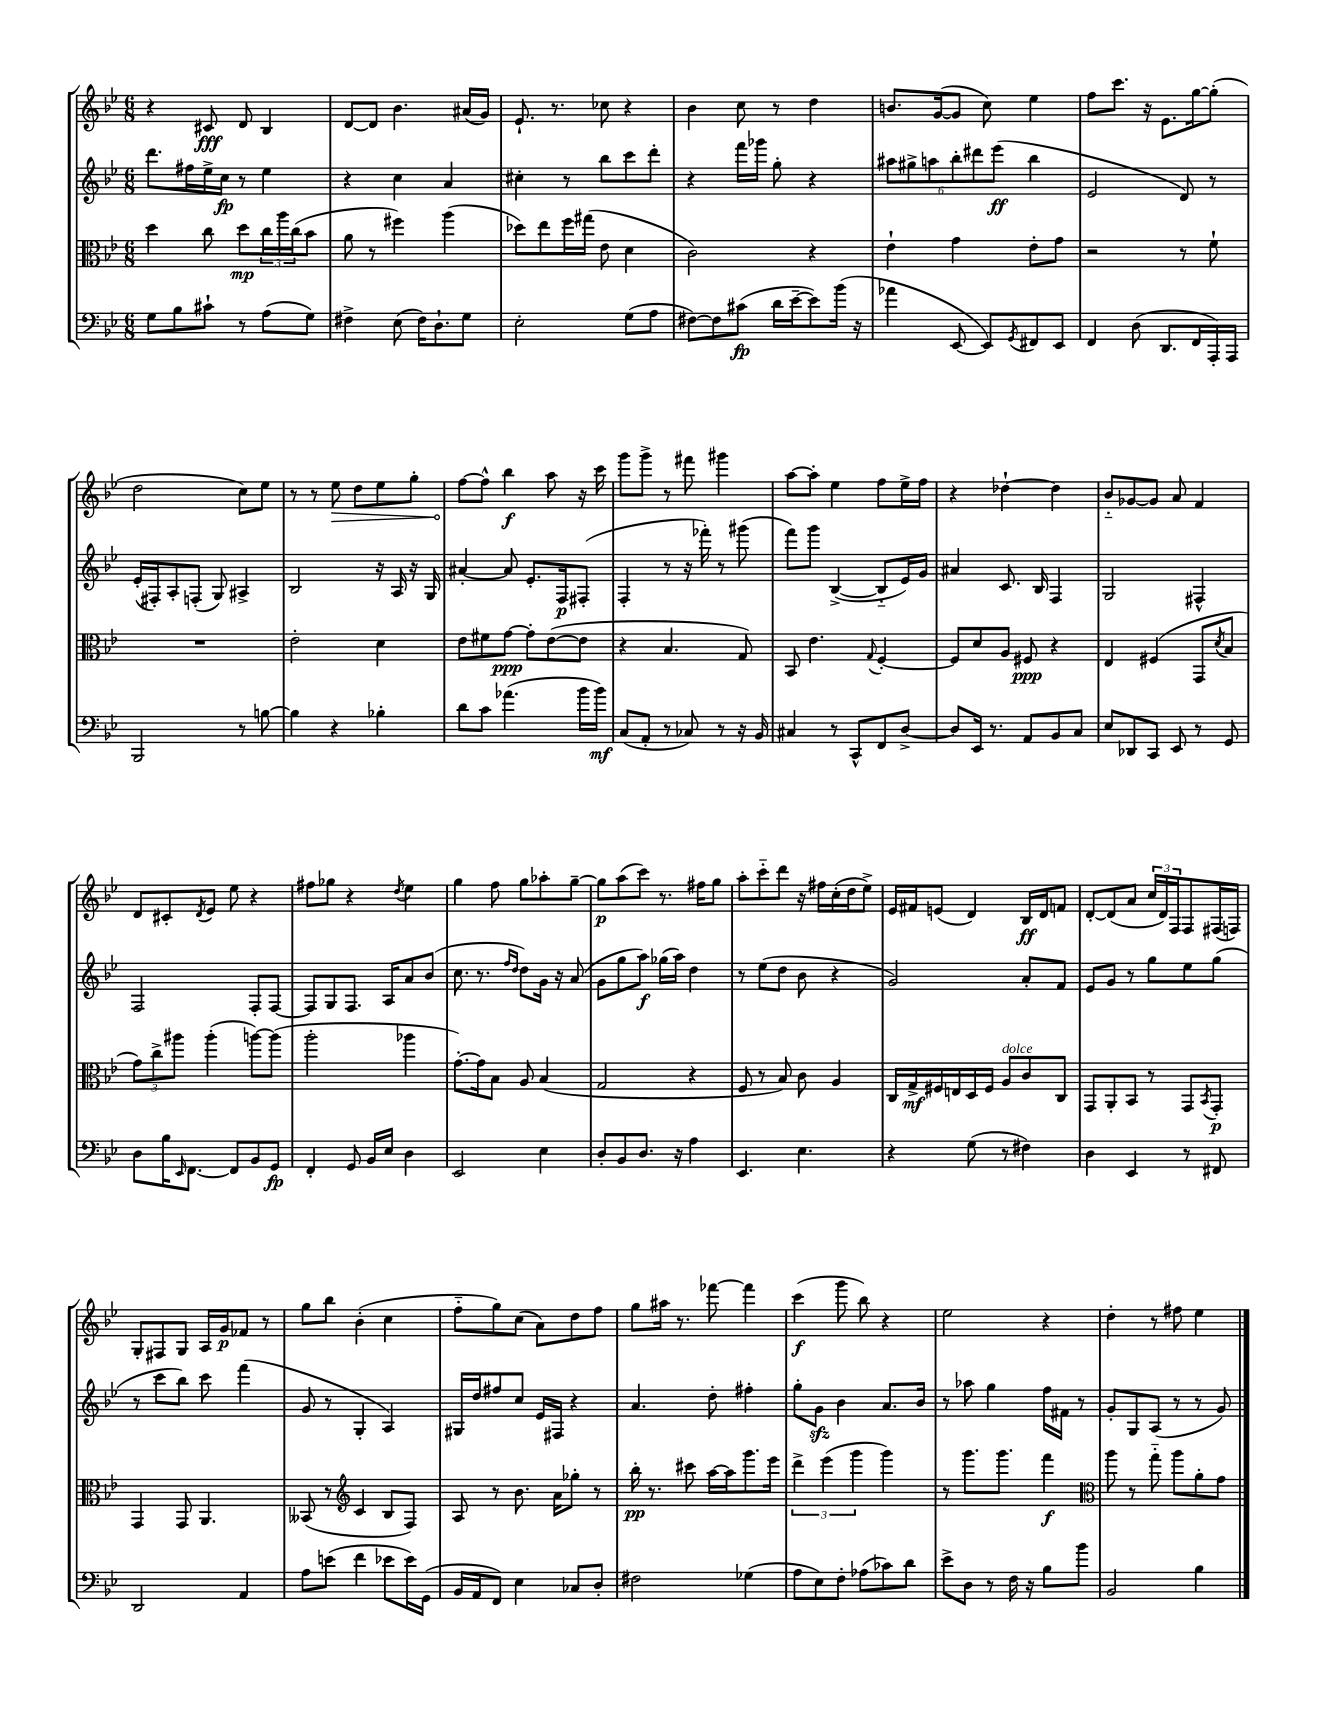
<<
\new StaffGroup <<
\new Staff = "s0" {
    \clef treble \key bes \major \numericTimeSignature \time 6/8
    r4 cis'8\fff d'8 bes4 |
    d'8~ d'8 bes'4. ais'16( g'16) |
    ees'8.-! r8. ces''8 r4 |
    bes'4 c''8 r8 d''4 |
    b'8. g'16~( g'8 c''8) ees''4 |
    f''8 c'''8. r16 ees'8. g''16~ g''8-.( |
    d''2 c''8) ees''8 |
    r8 r8 \once \override Hairpin.circled-tip = ##t ees''8\> d''8 ees''8 g''8-. |
    f''8~\! f''8-^ bes''4\f a''8 r16 c'''16 |
    g'''8 g'''8-> r8 fis'''8 gis'''4 |
    a''8~ a''8-. ees''4 f''8 ees''16-> f''16 |
    r4 des''4~-! des''4 |
    bes'8-_ ges'8~ ges'8 a'8 f'4 |
    d'8 cis'8-. \acciaccatura { d'8 } ees'8 ees''8 r4 |
    fis''8 ges''8 r4 \acciaccatura { d''8 } ees''4 |
    g''4 f''8 g''8 aes''8-. g''8~-- |
    g''8\p a''8( c'''8) r8. fis''16 g''8 |
    a''8-. c'''8-_ d'''8 r16 fis''16 c''16-.( d''16 ees''8->) |
    ees'16 fis'16 e'8( d'4) bes16\ff d'16 f'8 |
    d'8~-. d'8( a'8 \tuplet 3/2 { c''16 d'16) f16 } f8 fis16( f16) |
    g8-. fis8 g8 a16 g'16\p fes'8 r8 |
    g''8 bes''8 bes'4-.( c''4 |
    f''8-_ g''8) c''8( a'8) d''8 f''8 |
    g''8 ais''16 r8. fes'''8~ fes'''4 |
    c'''4\f( g'''8 bes''8) r4 |
    ees''2 r4 |
    d''4-. r8 fis''8 ees''4 \bar "|." |
}
\new Staff = "s1" {
    \clef treble \key bes \major \numericTimeSignature \time 6/8
    d'''8. fis''16 ees''16-> c''16\fp r8 ees''4 |
    r4 c''4 a'4 |
    cis''4-. r8 bes''8 c'''8 d'''8-. |
    r4 f'''16 ges'''16 g''8-. r4 |
    \tuplet 6/4 { ais''8 gis''8-> a''8 bes''8-. dis'''8 ees'''8\ff( } bes''4 |
    ees'2 d'8) r8 |
    ees'16-.( fis16-.) a8-. f8-.( g8) ais4-> |
    bes2 r16 a16 r16 g16 |
    ais'4~-. ais'8 ees'8.-. f16\p fis8-.( |
    f4-. r8 r16 fes'''16-.) r8 gis'''8( |
    f'''8) g'''8 bes4~->( bes8-_ ees'16) g'16 |
    ais'4 c'8. bes16 f4 |
    g2 fis4-^ |
    f2 f8-. f8~ |
    f8 g8 f8. a16 a'8 bes'8( |
    c''8. r8. \grace { f''16 d''16 } d''8) g'16 r16 a'8( |
    g'8 g''8 a''8\f) ges''16( a''16) d''4 |
    r8 ees''8( d''8 bes'8 r4 |
    g'2) a'8-. f'8 |
    ees'8 g'8 r8 g''8 ees''8 g''8( |
    r8 c'''8 bes''8) c'''8 f'''4( |
    g'8 r8 g4-. a4) |
    gis16 d''16 fis''8 c''8 ees'16 fis16 r4 |
    a'4. d''8-. fis''4-. |
    g''8-. g'8\sfz bes'4 a'8. bes'16 |
    r8 aes''8 g''4 f''16 fis'16 r8 |
    g'8-. g8 a8( r8 r8 g'8) \bar "|." |
}
\new Staff = "s2" {
    \clef alto \key bes \major \numericTimeSignature \time 6/8
    d''4 c''8 d''8\mp \tuplet 3/2 { c''16 a''16 c''16( } bes'8 |
    a'8 r8 fis''4) a''4( |
    des''8) ees''8 f''16 gis''16( ees'8 d'4 |
    c'2) r4 |
    ees'4-! g'4 ees'8-. g'8 |
    r2 r8 f'8-! |
    R2. |
    ees'2-. d'4 |
    ees'8 fis'8 g'8~\ppp g'8-. ees'8~( ees'8 |
    r4 bes4. g8) |
    bes,8 ees'4. \appoggiatura { g8 } f4~-. |
    f8 d'8 a8 fis8\ppp r4 |
    ees4 fis4( g,8 \acciaccatura { d'8 } bes8 |
    \tuplet 3/2 { g'8) c''8-> ais''8 } ais''4-.( a''8~) a''8( |
    a''2-. aes''4 |
    g'8.~-.) g'16 bes8 a8 bes4( |
    g2 r4 |
    f8 r8 bes8) c'8 a4 |
    c16 g16->\mf fis16 e16 d16 fis16 a8^\markup { \italic "dolce" } c'8 c8 |
    g,8 a,8-. bes,8 r8 g,8 \acciaccatura { bes,8 } g,8-.\p |
    g,4 g,8 a,4. |
    beses,8( r8 \clef treble c'4 bes8 f8) |
    a8 r8 bes'8. a'16 ges''8-. r8 |
    bes''16-.\pp r8. cis'''8 a''16~ a''16 g'''8. ees'''16 |
    \tuplet 3/2 { d'''4-> ees'''4( g'''4 } g'''4) |
    r8 g'''8. g'''8. f'''4\f |
    \clef alto a''8 r8 g''8-_ a''8 a'8-. g'8 \bar "|." |
}
\new Staff = "s3" {
    \clef bass \key bes \major \numericTimeSignature \time 6/8
    g8 bes8 cis'8-! r8 a8( g8) |
    fis4-> ees8( fis16) d8.-! g8 |
    ees2-. g8( a8 |
    fis8~) fis8 cis'8\fp( d'16 ees'16~-- ees'8) bes'16( r16 |
    aes'4 ees,8~ ees,8) \acciaccatura { g,8 } fis,8 ees,8 |
    f,4 d8( d,8. f,16 a,,16-.) a,,16 |
    bes,,2 r8 b8~ |
    b4 r4 bes4-. |
    d'8 c'8 aes'4.( bes'16 bes'16\mf) |
    c8( a,8-. r8 ces8) r8 r16 bes,16 |
    cis4 r8 c,8-^ f,8 d8~-> |
    d8 ees,16 r8. a,8 bes,8 c8 |
    ees8 des,8 c,8 ees,8 r8 g,8 |
    d8 bes16 \grace { ees,16 } f,8.~ f,8 bes,8 g,8\fp |
    f,4-. g,8 bes,16 ees16 d4 |
    ees,2 ees4 |
    d8-. bes,8 d8. r16 a4 |
    ees,4. ees4. |
    r4 g8( r8 fis4) |
    d4 ees,4 r8 fis,8 |
    d,2 a,4 |
    a8 e'8( f'4 ees'8 ees'16) g,16( |
    bes,16 a,16 f,8) ees4 ces8 d8-. |
    fis2 ges4( |
    a8 ees8) f8-. aes8( ces'8) d'8 |
    ees'8-> d8 r8 f16 r16 bes8 bes'8 |
    bes,2 bes4 \bar "|." |
}
>>
>>
\layout { \context { \Score \remove "Bar_number_engraver" } }
